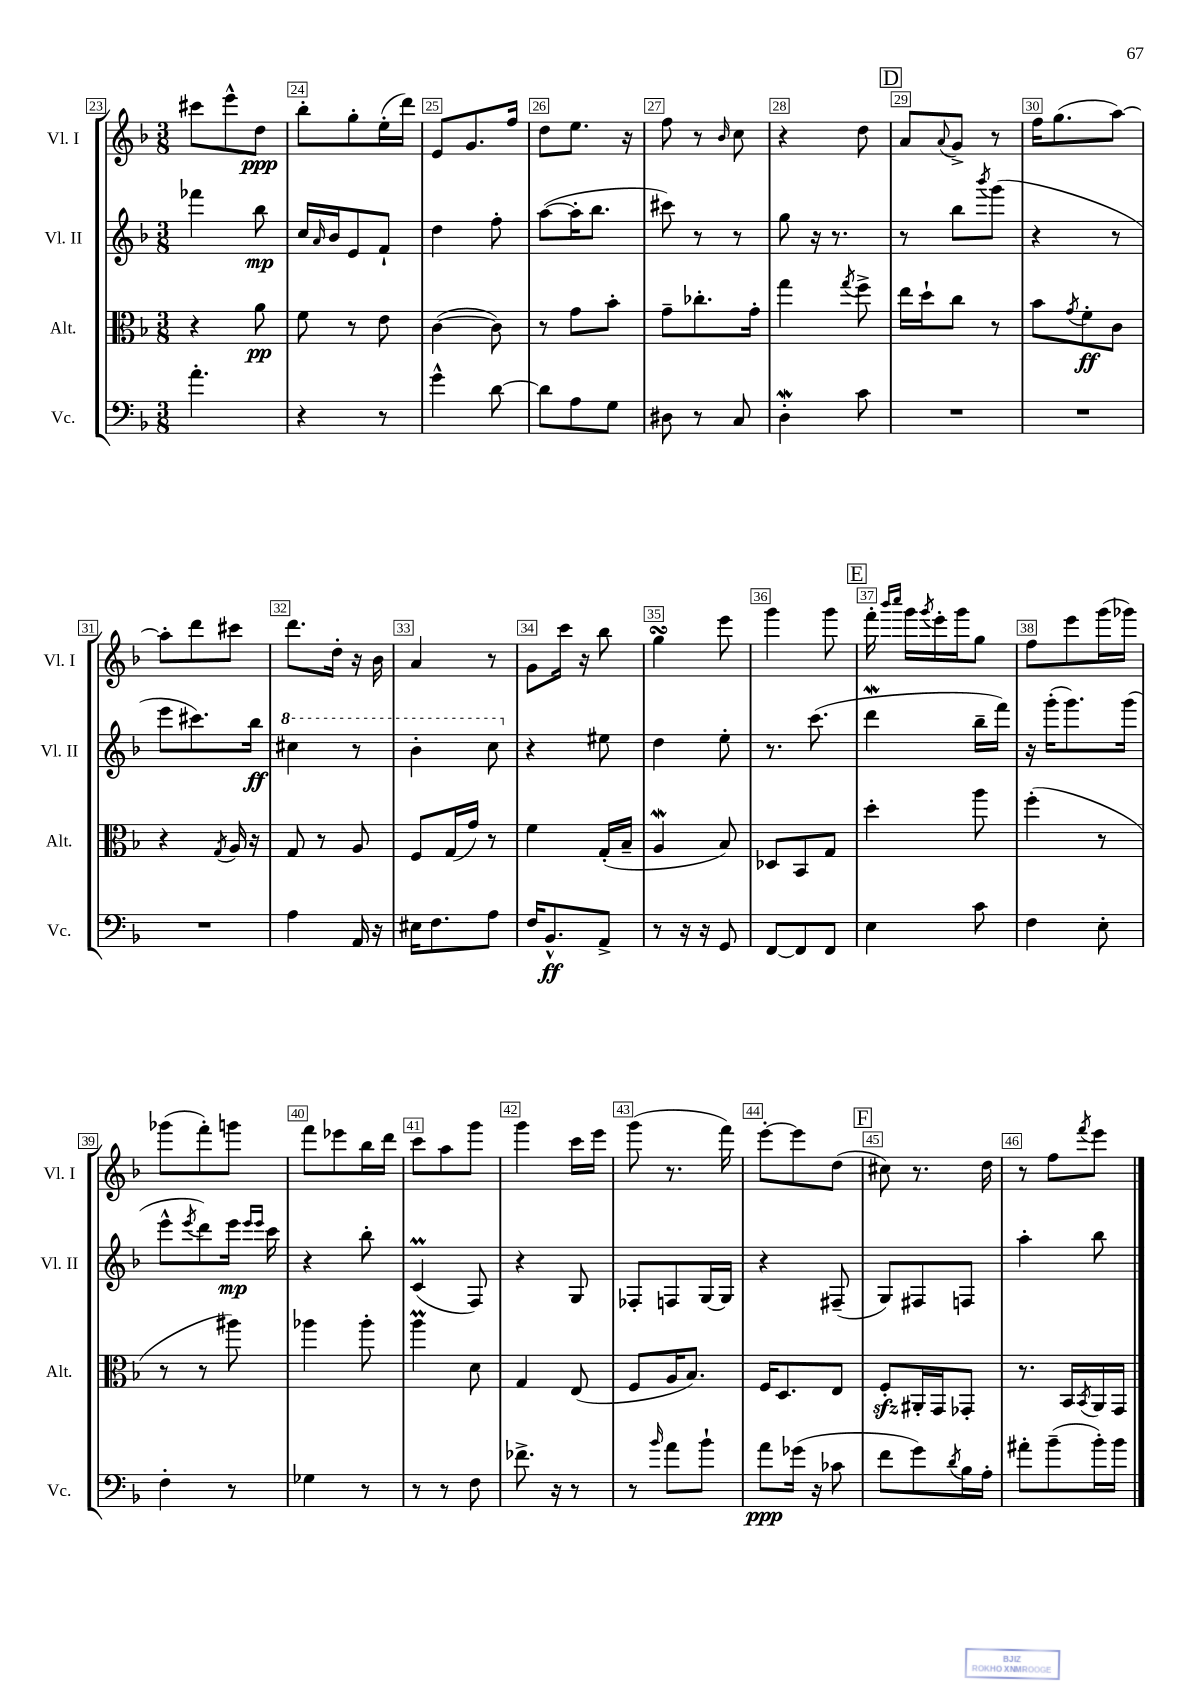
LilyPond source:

<<
\new StaffGroup <<
\new Staff = "s0" \with { instrumentName = "Vl. I" shortInstrumentName = "Vl. I" } {
    \clef treble \key f \major \numericTimeSignature \time 3/8
    cis'''8 e'''8-^ d''8\ppp |
    bes''8-. g''8-. e''16-.( d'''16) |
    e'8 g'8. f''16 |
    d''8 e''8. r16 |
    f''8 r8 \grace { bes'16 } c''8 |
    r4 d''8 |
    \mark \markup { \box "D" } a'8 \appoggiatura { a'8 } g'8-> r8 |
    f''16 g''8.( a''8~) |
    a''8-. d'''8 cis'''8 |
    d'''8. d''16-. r16 bes'16 |
    a'4 r8 |
    g'8 c'''16 r16 bes''8 |
    g''4\turn e'''8 |
    g'''4 g'''8 |
    \mark \markup { \box "E" } f'''16-. \grace { bes'''16 c''''16 } g'''16 \acciaccatura { g'''8 } e'''16-. g'''16 g''8 |
    f''8 e'''8 g'''16( ges'''16) |
    ges'''8( f'''8-.) g'''8 |
    f'''8 ees'''8 bes''16 d'''16 |
    c'''8 a''8 g'''8 |
    g'''4 c'''16 e'''16 |
    g'''8( r8. f'''16) |
    e'''8~-. e'''8 d''8( |
    \mark \markup { \box "F" } cis''8) r8. d''16 |
    r8 f''8 \acciaccatura { f'''8 } e'''8 \bar "|." |
}
\new Staff = "s1" \with { instrumentName = "Vl. II" shortInstrumentName = "Vl. II" } {
    \clef treble \key f \major \numericTimeSignature \time 3/8
    fes'''4 bes''8\mp |
    c''16 \grace { a'16 } bes'16 e'8 f'8-! |
    d''4 f''8-. |
    a''8~( a''16-. bes''8. |
    cis'''8) r8 r8 |
    g''8 r16 r8. |
    \mark \markup { \box "D" } r8 bes''8 \acciaccatura { bes'''8 } g'''8( |
    r4 r8 |
    e'''8 cis'''8.) bes''16\ff |
    \ottava #1 cis'''4 r8 |
    bes''4-. c'''8 \ottava #0 |
    r4 eis''8 |
    d''4 e''8-. |
    r8. c'''8.( |
    \mark \markup { \box "E" } d'''4\mordent bes''16-- f'''16) |
    r16 g'''16-.( g'''8.) g'''16( |
    e'''8-^ \acciaccatura { e'''8 } d'''8) e'''16\mp \grace { e'''16 e'''16 } c'''16 |
    r4 bes''8-. |
    c'4\prall( f8) |
    r4 g8 |
    fes8-. f8 g16~ g16 |
    r4 fis8--( |
    \mark \markup { \box "F" } g8) fis8 f8 |
    a''4-. bes''8 \bar "|." |
}
\new Staff = "s2" \with { instrumentName = "Alt." shortInstrumentName = "Alt." } {
    \clef alto \key f \major \numericTimeSignature \time 3/8
    r4 a'8\pp |
    f'8 r8 e'8 |
    c'4~( c'8) |
    r8 g'8 bes'8-. |
    g'8-- ces''8.-. g'16-. |
    g''4 \acciaccatura { g''8 } f''8-> |
    \mark \markup { \box "D" } e''16 d''16-! c''8 r8 |
    bes'8 \acciaccatura { g'8 } f'8-.\ff c'8 |
    r4 \acciaccatura { g8 } a16 r16 |
    g8 r8 a8 |
    f8 g16( g'16) r8 |
    f'4 g16-.( bes16-- |
    a4\mordent bes8) |
    des8 bes,8 g8 |
    \mark \markup { \box "E" } d''4-. a''8 |
    f''4-.( r8 |
    r8 r8 ais''8) |
    aes''4 aes''8-. |
    a''4\prall d'8 |
    g4 e8( |
    f8 a16 bes8.) |
    f16 d8. e8 |
    \mark \markup { \box "F" } f8-.\sfz ais,16-. g,16 ges,8-. |
    r8. bes,16 \acciaccatura { bes,8 } a,16 g,16 \bar "|." |
}
\new Staff = "s3" \with { instrumentName = "Vc." shortInstrumentName = "Vc." } {
    \clef bass \key f \major \numericTimeSignature \time 3/8
    a'4.-. |
    r4 r8 |
    g'4-^ d'8~ |
    d'8 a8 g8 |
    dis8 r8 c8 |
    d4-.\mordent c'8 |
    \mark \markup { \box "D" } R4. |
    R4. |
    R4. |
    a4 a,16 r16 |
    eis16 f8. a8 |
    f16 bes,8.-^\ff a,8-> |
    r8 r16 r16 g,8 |
    f,8~ f,8 f,8 |
    \mark \markup { \box "E" } e4 c'8 |
    f4 e8-. |
    f4-. r8 |
    ges4 r8 |
    r8 r8 f8 |
    fes'8.-> r16 r8 |
    r8 \grace { bes'16 } a'8 bes'8-! |
    a'8\ppp ges'16( r16 ces'8 |
    \mark \markup { \box "F" } f'8 g'8) \acciaccatura { d'8 } bes16 a16-. |
    ais'8-. bes'8--( bes'16-.) bes'16 \bar "|." |
}
>>
>>
\layout { \context { \Score currentBarNumber = #23 \override BarNumber.break-visibility = ##(#f #t #t) barNumberVisibility = #all-bar-numbers-visible \override BarNumber.stencil = #(make-stencil-boxer 0.1 0.3 ly:text-interface::print) } }
